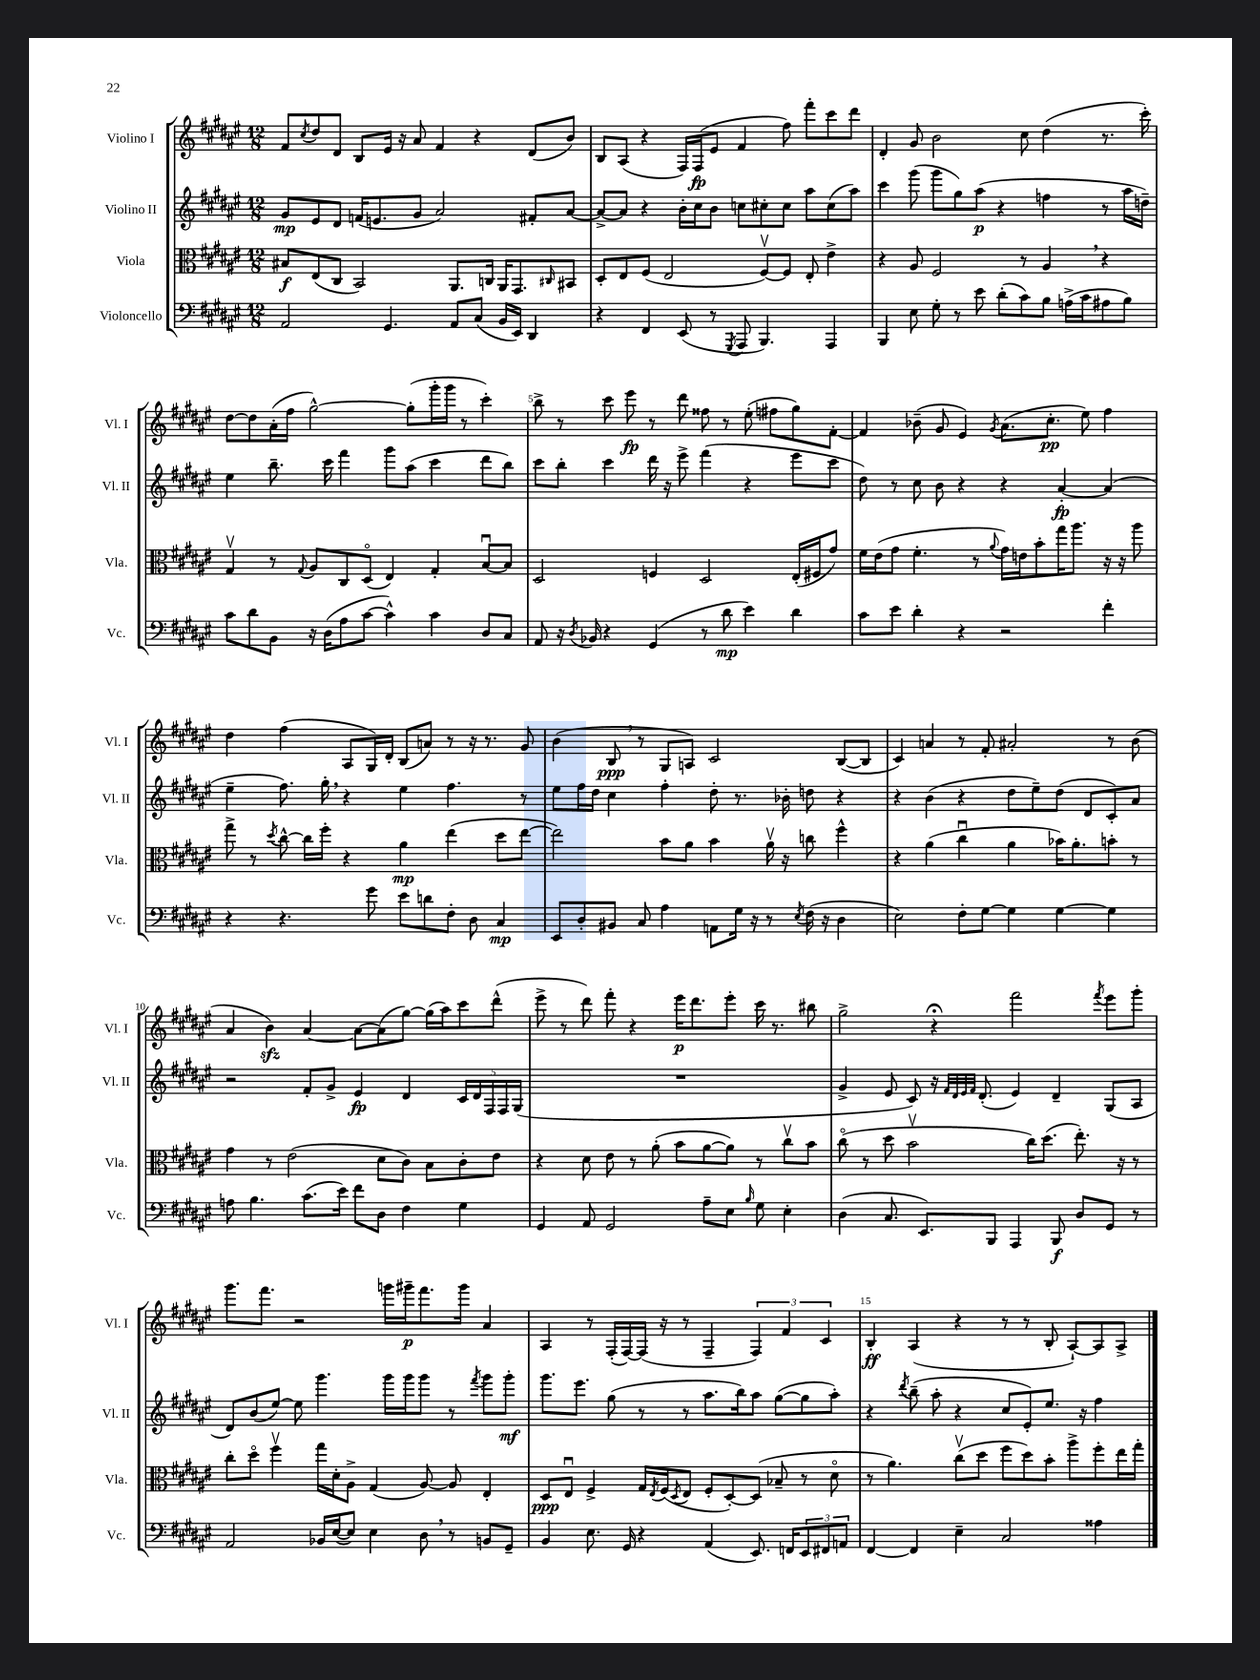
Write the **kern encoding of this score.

**kern	**kern	**kern	**kern
*staff4	*staff3	*staff2	*staff1
*clefF4	*clefC3	*clefG2	*clefG2
*k[f#c#g#d#a#e#]	*k[f#c#g#d#a#e#]	*k[f#c#g#d#a#e#]	*k[f#c#g#d#a#e#]
*M12/8	*M12/8	*M12/8	*M12/8
2AA#	8B#	8g#	8f#
.	.	.	8qcc#
.	(8E#	8e#	8dd#
.	8C#	8d#	8d#
.	2BB)	(16f	8B
.	.	8.e	.
4.GG#	.	.	16e#
.	.	.	16r
.	.	8g#	8a#
.	.	2a#)	4f#
8AA#	8.AA#	.	.
(8C#	.	.	4r
.	16C	.	.
16BB	16AA#	.	.
16EE#)	8.GG#	.	.
4DD#	.	8f#'	(8d#
.	16qqC#	.	.
.	8BB#	[8a#	8b)
=	=	=	=
4r	8D#'	8a#^_	8B
.	8E#	8a#]	(8A#
4FF#	(8F#	4r	4r
.	2E#	.	.
(8EE#	.	16b'	16F#)
.	.	16cc#	(16F#
8r	.	8b	8e#
8qGGG#	.	.	.
8AAA#	.	8cc	4f#
4.BBB)	[8F#v)	8cc#'	.
.	8F#]	8cc#	8ff#)
.	8E#'	8aa#	8fff#'
4AAA#	4e#^	(8cc#	8ccc#
.	.	8aa#)	8ddd#
=	=	=	=
4BBB	4r	4ccc#	4d#'
8E#	8A#	(8ggg#	8g#
8G#'	2F#	8ggg#	2b
8r	.	8gg#)	.
8e#	.	(8aa#	.
(8d#'	.	4r	.
8c#)	8r	.	8cc#
8B	4A#	4ff	(4dd#
(16A^	.	.	.
16c#	.	.	.
8A#	4r	8r	8.r
8B)	.	16aa#	.
.	.	16dd~)	16ccc#')
=	=	=	=
8c#	4G#v	4ee#	[8dd#
8d#	.	.	8dd#]
8BB	8r	8.bb~	(16a#'
.	.	.	16ff#
.	8qqG#	.	.
16r	8A#	.	[2gg#^^)
(16D#	.	16ccc#	.
8A#	8C#	4fff#	.
[8c#	(8D#o	.	.
4c#^^])	4E#)	8ggg#	.
.	.	(8aa#	(8gg#']
4c#	4G#'	4ccc#	16ggg#'
.	.	.	16ggg#
.	.	.	8r
8D#	[8Bu	8ddd#	4ccc#')
8C#	8B]	8bb)	.
=	=	=	=
8AA#	2D#	8ccc#	8bb^
16r	.	8bb'	8r
8qD#	.	.	.
16BB-	.	.	.
4r	.	4ccc#	8ccc#
.	.	.	8eee#
(4GG#	4F	16ddd#	8r
.	.	16r	.
.	.	8eee#^	8ddd#
8r	2D#	(4fff#	8ff##
8d#	.	.	8r
4e#)	.	4r	(8ee#'
.	.	.	8ff#
4d#	(16E#'	8eee#	8gg#)
.	16F#	.	.
.	8g#)	8ccc#	[8f#'
=	=	=	=
8c#	16f#	8dd#)	4f#]
.	(16e#	.	.
8e#	8g#	8r	.
4d#'	4.f#'	8cc#	(8b-~
.	.	8b	8g#
4r	.	4r	4e#)
.	8r	.	.
.	8qqa#	.	8qg#
2r	16g#)	4r	(8.a#
.	16e	.	.
.	8b'	.	.
.	.	.	8.cc#'
.	16gg#	[4a#'	.
.	8.aa#	.	.
.	.	.	8ee#)
4f#'	16r	(4a#]	4ff#
.	16r	.	.
.	8aa#	.	.
=	=	=	=
4r	8gg#^	4ee#~	4dd#
.	8r	.	.
.	8qdd#	.	.
4.r	[8cc#^^	8.ff#)	(4ff#
.	16cc#]	.	.
.	16ff#'	16gg#'	.
.	4r	4r	8A#
8g#	.	.	16G#)
.	.	.	16d#'
8e#	4a#	4ee#	(8B
8d	.	.	8a)
8F#'	(4ee#	4.ff#	8r
8D#	.	.	16r
.	.	.	8.r
4C#	8dd#	.	.
.	[8ee#	8r	8g#
=	=	=	=
8EE#	2ee#])	8ee#	(4b
8D#'	.	16ff#	.
.	.	16dd#	.
8BB#	.	4cc#	8B
8C#	.	.	8r
4A#	8b	4ff#'	8G#
.	8a#	.	8A)
8AA	4b	8dd#'	2c#
16G#	.	8.r	.
16r	.	.	.
8r	16a#v	.	.
.	16r	16b-'	.
8qE#	.	.	.
(16F#	8cc	8dd	.
16r	.	.	.
4D#	4ff#^^	4r	([8B
.	.	.	8B]
=	=	=	=
2E#)	4r	4r	4c#)
.	(4a#	(4b	4a
8F#'	4cc#u	4r	8r
[8G#	.	.	8f#'
4G#]	4a#	8dd#	2a#'
.	.	8ee#~)	.
[4G#	16b-)	(8dd#	.
.	8.a#'	.	.
.	.	8d#	.
4G#]	8b'	8c#')	8r
.	8r	8a#	(8b
=	=	=	=
8A	4g#	2r	4a#
4.B	.	.	.
.	8r	.	4b)
.	(2e#	.	.
(8.c#	.	8f#'	[4a#
.	.	8g#^	.
16e#)	.	.	.
8f#	.	4e#	8a#_
8D#	8d#	.	(8a#]
4F#	8c#)	4d#	[8gg#)
.	8B	.	(16gg#]
.	.	.	16aa#)
4G#	8c#'	20c#	8ccc#
.	.	20d#	.
.	.	20F#	.
.	8e#	.	(8ddd#^^
.	.	20F#	.
.	.	(20G#	.
=	=	=	=
4GG#	4r	1.r	8eee#^
.	.	.	8r
8AA#	8d#	.	8ddd#)
2GG#	8e#	.	8fff#'
.	8r	.	4r
.	(8a#'	.	.
.	8b	.	16eee#
.	.	.	8.ddd#
8A#~	[8a#	.	.
8E#	8a#])	.	8eee#'
16qqB	.	.	.
8G#	8r	.	16ccc#
.	.	.	8.r
4E#'	8cc#v	.	.
.	8b	.	8bb#
=	=	=	=
(4D#	(8cc#o	4g#^	2gg#^
.	8r	.	.
8.C#	8dd#	8e#	.
.	2bv	8c#)	.
8.EE#)	.	.	.
.	.	16r	4r;
.	.	32qqf#	.
.	.	32qqd#	.
.	.	32qqe#	.
.	.	32qqf#	.
.	.	(8.d#'	.
8BBB	.	.	.
4AAA#	.	4e#)	2fff#
.	16cc#)	.	.
.	(8.dd#	.	.
8BBB	.	4d#~	.
8D#	8.ee#')	.	.
.	.	.	8qfff#
8GG#	.	(8G#	8eee#
.	16r	.	.
8r	8r	8A#	8ggg#'
=	=	=	=
2AA#	8cc#'	8d#)	8.ggg#
.	8dd#o	(8b	.
.	.	.	8.fff#
.	4ff#v	[8ee#)	.
.	.	8ee#]	2r
16BB-	16gg#	4.ggg#	.
([16E#	16d#'	.	.
8E#])	8A#^	.	.
4E#	(4G#	.	.
.	.	16ggg#	16ggg
.	.	16ggg#	16ggg#~
8D#	[8A#)	8ggg#	8.fff#
8r	8A#]	8r	.
.	.	.	16ggg#
.	.	8qfff#	.
8BB	4E#'	8ggg#	4a#
8GG#~	.	8ggg#'	.
=	=	=	=
4BB	8D#	8.ggg#	4A#
.	8E#u	.	.
.	.	8.eee#	.
8.E#	4F#^	.	8r
.	.	(8gg#	(16F#'
16GG#	.	.	[16F#)
4r	16G#	8r	(16F#]
.	8qE#	.	.
.	(16F#	.	16r
.	8qD#	.	.
.	8E#	8r	8r
(4AA#	8F#'	8.aa#	4F#~
.	[8D#')	.	.
.	.	16bb)	.
8.EE#)	(8D#]	8aa#	6F#)
.	8B-~	([8gg#	.
.	.	.	6f#
16FF	.	.	.
12EE#	8r	8gg#]	.
12FF#	.	.	6c#
.	8d#o	8aa#')	.
12AA	.	.	.
=	=	=	=
[4FF#	8r	4r	4B'
.	4.a#)	.	.
.	.	8qddd#	.
4FF#]	.	(8bb~	(4A#
.	.	8aa#'	.
4E#~	(8cc#v	4r	4r
.	8dd#	.	.
2C#	8ff#	8cc#	8r
.	8dd#)	8e#')	8r
.	8b'	8.ee#	8B'
.	8aa#^	.	[8A#`)
.	.	16r	.
4A##	8ff#'	4ff#	8A#]
.	16ee#	.	8A#^
.	16gg#'	.	.
==	==	==	==
*-	*-	*-	*-
